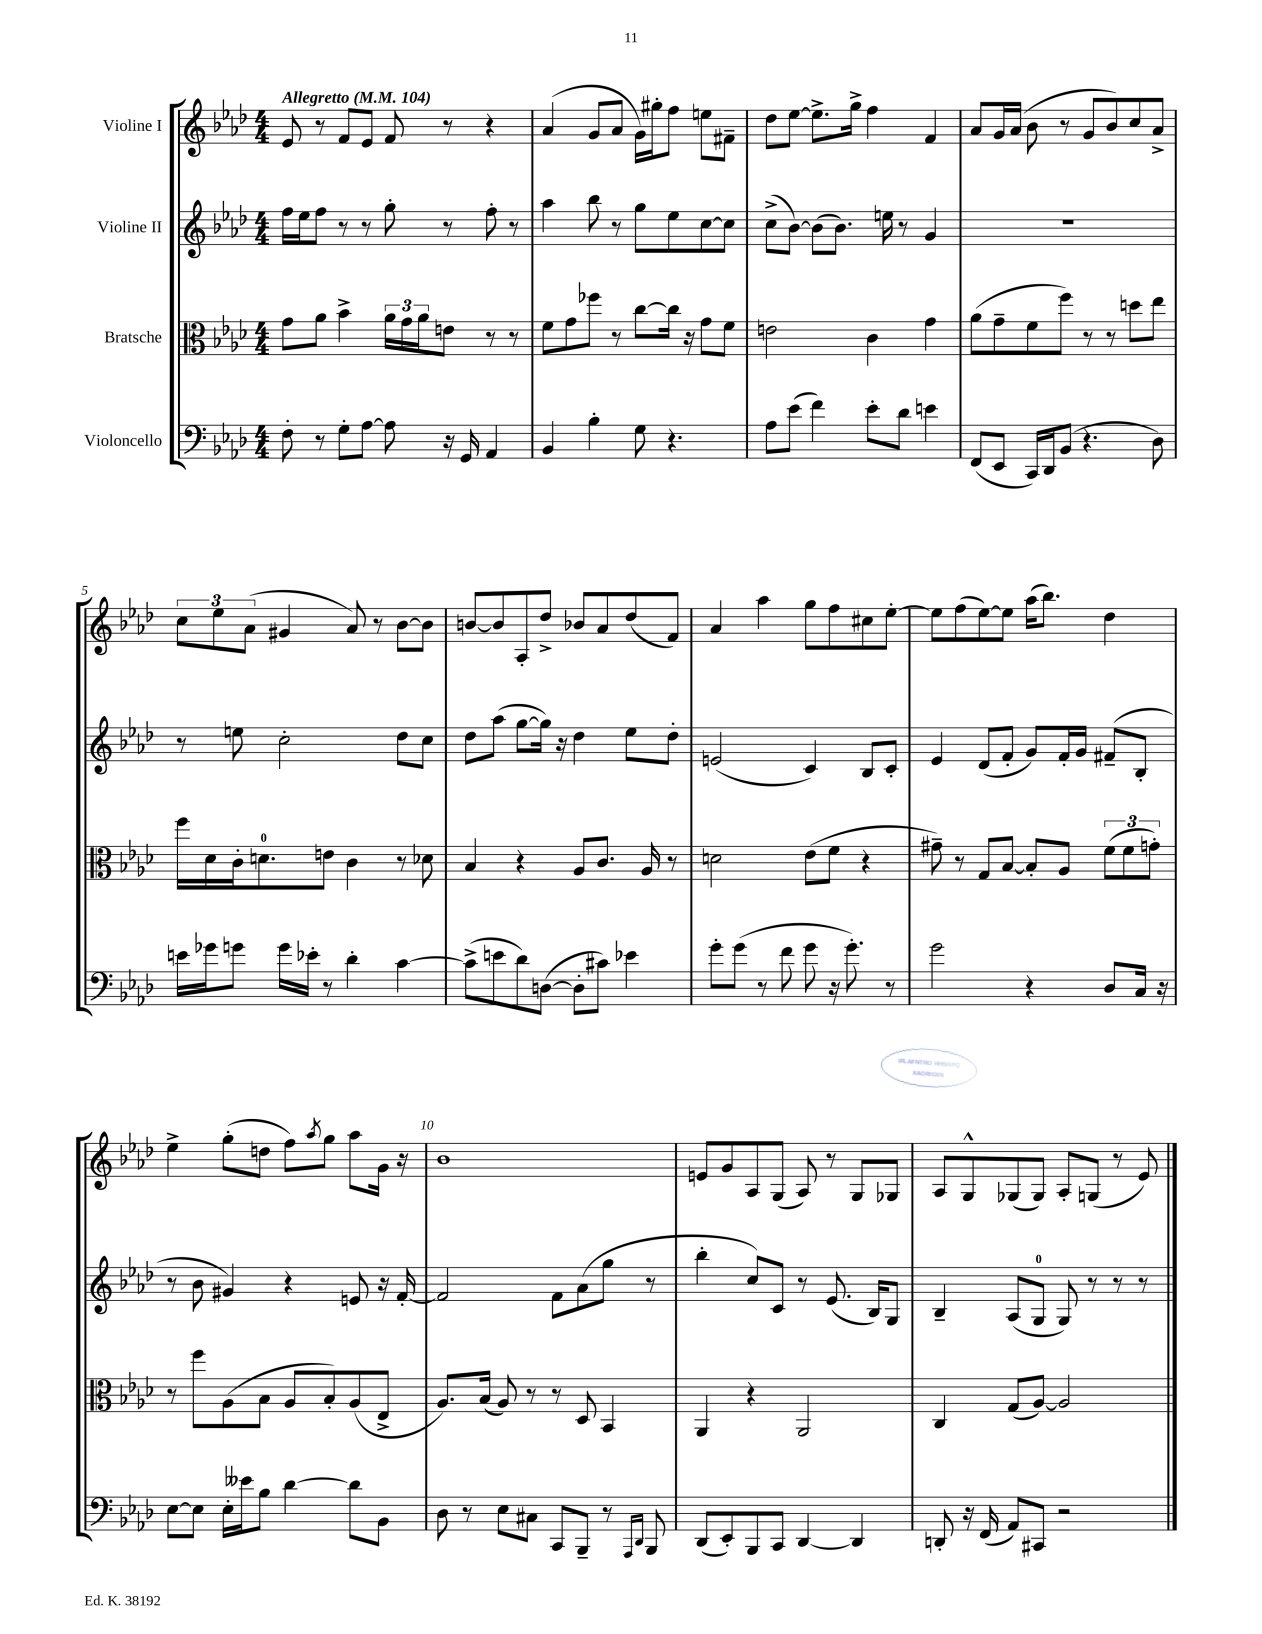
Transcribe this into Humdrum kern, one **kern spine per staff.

**kern	**kern	**kern	**kern
*part4	*part3	*part2	*part1
*staff4	*staff3	*staff2	*staff1
*I"Violoncello	*I"Bratsche	*I"Violine II	*I"Violine I
*clefF4	*clefC3	*clefG2	*clefG2
*k[b-e-a-d-]	*k[b-e-a-d-]	*k[b-e-a-d-]	*k[b-e-a-d-]
*M4/4	*M4/4	*M4/4	*M4/4
*MM104	*MM104	*MM104	*MM104
=1	=1	=1	=1
!	!	!	!LO:TX:a:B:t=Allegretto
8F'\	8g\L	16ff\LL	8e-/
.	.	16ee-\J	.
8r	8a-\J	8ff\J	8r
8G'\L	4b-^\	8r	8f/L
[8A-\J	.	8r	8e-/J
8A-\]	24a-\LL	8gg'\	8f/
.	24g\	.	.
.	24a-\J	.	.
16r	8en\J	8r	8r
16GG/	.	.	.
4AA-/	8r	8ff'\	4r
.	8r	8r	.
=2	=2	=2	=2
4BB-/	8f\L	4aa-\	(4a-/
.	8g\	.	.
4B-'\	8ff-X\J	8bb-\	8g/L
.	8r	8r	8a-/J
8G\	[8cc\L	8gg\L	16g\LL)
.	.	.	16gg#X'\J
4.r	16cc\Jk]	8ee-\	8ff\J
.	16r	.	.
.	8g\L	[8cc\	8een\L
.	8f\J	8cc\J]	8f#X~\J
=3	=3	=3	=3
8A-\L	2en\	(8cc^\L	8dd-\L
(8e-\J	.	[8b-\J)	[8ee-\J
4f\)	.	(8b-\L]	8.ee-^\L]
.	.	8.b-\J)	.
.	.	.	16gg^\Jk
8e-'\L	4c\	.	4ff\
.	.	16een\	.
8d-\J	.	8r	.
4en\	4g\	4g/	4f/
=4	=4	=4	=4
(8FF/L	(8a-\L	1r	8a-/L
8EE-/J	8g~\	.	16g/L
.	.	.	(16a-/JJ
16CC/LL)	8f\	.	8b-\
16DD-/J	.	.	.
(8BB-/J	8ff\J)	.	8r
4.r	8r	.	8g/L
.	8r	.	8b-/)
.	8ddn\L	.	8cc/
8D-\)	8ee-\J	.	8a-^/J
!!LO:LB:g=z
=5	=5	=5	=5
16en\LL	16ff\LL	8r	12cc\L
16g-X\J	16d-\	.	.
.	.	.	12ee-\
8gn\J	16c'\J	8een\	.
.	.	.	(12a-\J
.	8.dn\	.	.
16g\LL	.	2cc'\	4g#X/
16e-X'\JJ	.	.	.
8r	8en\J	.	.
4d-'\	4c\	.	8a-/)
.	.	.	8r
[4c\	8r	8dd-\L	[8b-\L
.	8d-X\	8cc\J	8b-\J]
=6	=6	=6	=6
(8c^\L]	4B-/	8dd-\L	[8bn/L
8en\	.	(8aa-\J	8b/]
8d-\)	4r	[8gg\L	8A-'/
([8Dn\J	.	16gg\Jk])	8dd-^/J
.	.	16r	.
8D'\L]	8A-/L	4dd-\	8b-X/L
8c#X\J)	8.c/J	.	8a-/
4e-X\	.	8ee-\L	(8dd-/
.	16A-/	.	.
.	8r	8dd-'\J	8f/J)
=7	=7	=7	=7
8g'\L	2dn\	(2en/	4a-/
(8g\J	.	.	.
8r	.	.	4aa-\
8f\	.	.	.
8g\	(8e-\L	4c/)	8gg\L
16r	8f\J	.	8ff\
8.g'\)	.	.	.
.	4r	8B-/L	8cc#X\
8r	.	8c'/J	[8ee-'\J
=8	=8	=8	=8
2g\	8g#X~\)	4e-/	8ee-\L]
.	8r	.	(8ff\
.	8G/L	(8d-/L	[8ee-\)
.	[8B-/J	8f'/J	8ee-\J]
4r	8B-'/L]	8g/L)	(16aa-\KL
.	.	.	8.bb-\J)
.	8A-/J	16f'/L	.
.	.	16g/JJ	.
8D-/L	(12f\L	(8f#X~/L	4dd-\
.	12f\	.	.
16C/Jk	.	8B-'/J	.
.	12gn'\J)	.	.
16r	.	.	.
!!LO:LB:g=z
=9	=9	=9	=9
[8E-\L	8r	8r	4ee-^\
8E-\J]	8ff\L	8b-\	.
16E-'\LL	(8A-\	4g#X/)	(8gg'\L
16e--X\J	.	.	.
8B-\J	8B-\J	.	8ddn\J
[4d-\	8A-/L	4r	8ff\L)
.	.	.	8qaa-/
.	8B-'/)	.	8gg\J
8d-\L]	(8A-/	8en/	8aa-\L
8BB-\J	8E-^/J	16r	16g\Jk
.	.	[16f'/	16r
=10	=10	=10	=10
8D-\	8.A-/L)	2f/]	1b-
8r	.	.	.
.	(16B-/Jk	.	.
8E-\L	8A-/)	.	.
8C#X\J	8r	.	.
8CC/L	8r	8f\L	.
8BBB-~/J	8D-/	(8a-\	.
8r	4BB-/	8gg\J	.
16qqAAA-/LL	.	.	.
16qqDD-/JJ	.	.	.
8BBB-/	.	8r	.
=11	=11	=11	=11
(8DD-/L	4AA-/	4bb-'\	8en/L
8EE-'/)	.	.	8g/
8BBB-/	4r	8cc/L)	8A-/
8CC/J	.	8c/J	(8G/J
[4DD-/	2AA-/	8r	8A-/)
.	.	(8.e-/	8r
4DD-/]	.	.	8G/L
.	.	16B-/KL)	.
.	.	8G/J	8G-X/J
=12	=12	=12	=12
8DDn'/	4C/	4B-~/	8A-/L
16r	.	.	8G^^/
(16FF/	.	.	.
8AA-/L)	(8G/L	(8A-/L	(8G-X/
8CC#X/J	[8A-/J)	8G/J	8G-/J)
2r	2A-/]	8G/)	8A-'/L
.	.	8r	(8Gn/J
.	.	8r	8r
.	.	8r	8e-/)
==	==	==	==
*-	*-	*-	*-
